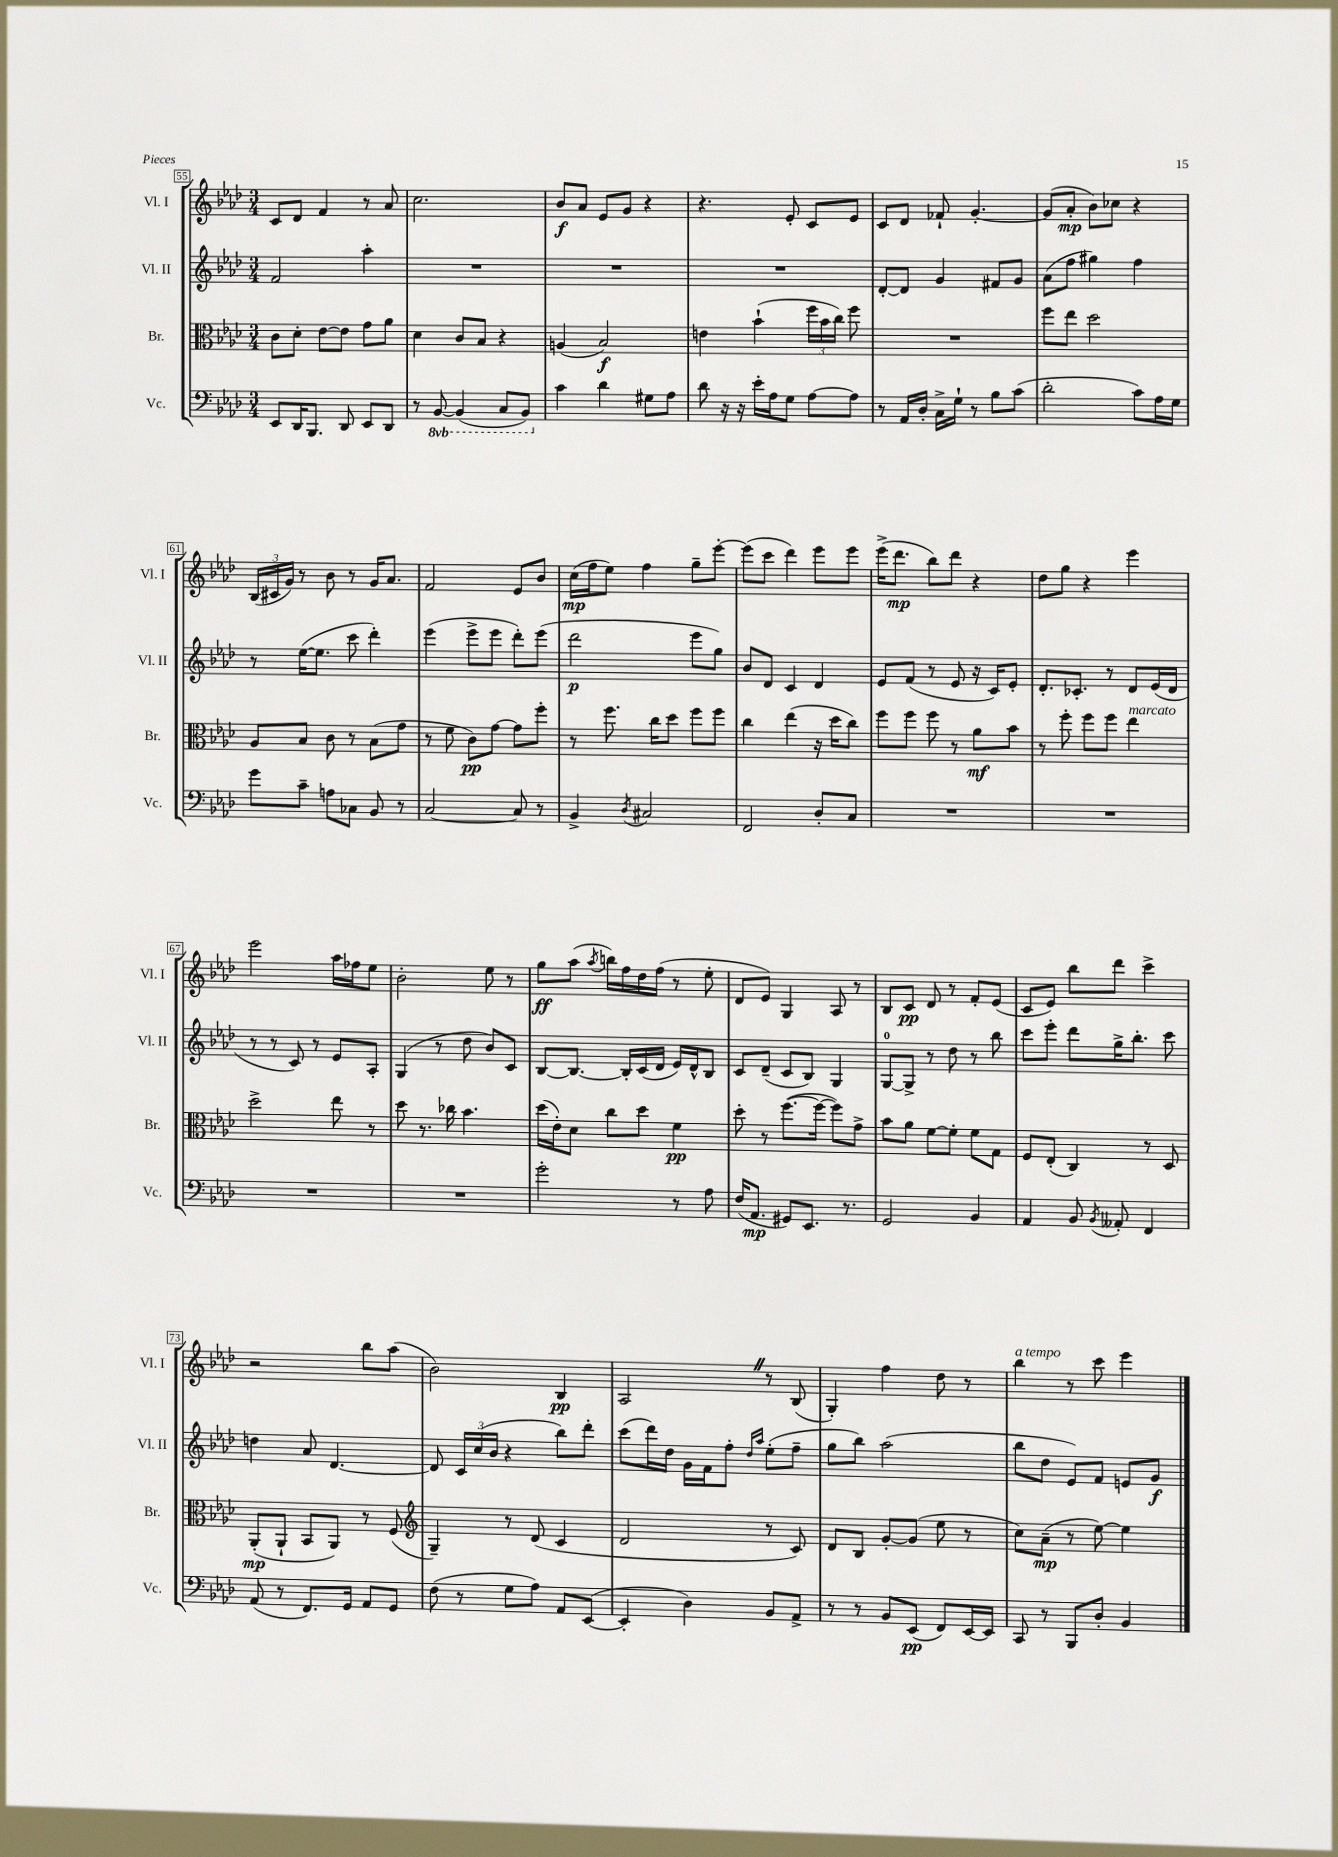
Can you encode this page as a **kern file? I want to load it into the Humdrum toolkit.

**kern	**dynam	**kern	**dynam	**kern	**dynam	**kern	**dynam
*part4	*part4	*part3	*part3	*part2	*part2	*part1	*part1
*staff4	*staff4	*staff3	*staff3	*staff2	*staff2	*staff1	*staff1
*I"Vc.	*	*I"Br.	*	*I"Vl. II	*	*I"Vl. I	*
*I'Vc.	*	*I'Br.	*	*I'Vl. II	*	*I'Vl. I	*
*clefF4	*	*clefC3	*	*clefG2	*	*clefG2	*
*k[b-e-a-d-]	*	*k[b-e-a-d-]	*	*k[b-e-a-d-]	*	*k[b-e-a-d-]	*
*M3/4	*	*M3/4	*	*M3/4	*	*M3/4	*
=55	=55	=55	=55	=55	=55	=55	=55
8EE-/L	.	8c\L	.	2f/	.	8c/L	.
16DD-/K	.	8d-'\J	.	.	.	8d-/J	.
8.BBB-/J	.	.	.	.	.	.	.
.	.	[8e-\L	.	.	.	4f/	.
8DD-/	.	8e-\J]	.	.	.	.	.
8EE-/L	.	8g\L	.	4aa-'\	.	8r	.
8DD-/J	.	8a-\J	.	.	.	8a-/	.
=56	=56	=56	=56	=56	=56	=56	=56
8r	.	4d-\	.	2.r	.	2.cc\	.
*8ba	*	*	*	*	*	*	*
[8BBB-/	.	.	.	.	.	.	.
(4BBB-/]	.	8c/L	.	.	.	.	.
.	.	8B-/J	.	.	.	.	.
8CC/L	.	4r	.	.	.	.	.
8BBB-/J)	.	.	.	.	.	.	.
=57	=57	=57	=57	=57	=57	=57	=57
*X8ba	*	*	*	*	*	*	*
4c\	.	(4An/	.	2.r	.	8b-/L	f
.	.	.	.	.	.	8a-/J	.
4d-\	.	2B-/)	f	.	.	8e-/L	.
.	.	.	.	.	.	8g/J	.
8G#X\L	.	.	.	.	.	4r	.
8A-\J	.	.	.	.	.	.	.
=58	=58	=58	=58	=58	=58	=58	=58
8d-\	.	4en\	.	2.r	.	4.r	.
16r	.	.	.	.	.	.	.
16r	.	.	.	.	.	.	.
16e-'\LL	.	(4b-`\	.	.	.	.	.
16A-\J	.	.	.	.	.	.	.
8G\J	.	.	.	.	.	8e-'/	.
[8A-\L	.	24ff\LL	.	.	.	8c/L	.
.	.	24b-\	.	.	.	.	.
.	.	24cc\JJ)	.	.	.	.	.
8A-\J]	.	8ff\	.	.	.	8e-/J	.
=59	=59	=59	=59	=59	=59	=59	=59
8r	.	2.r	.	[8d-'/L	.	8c/L	.
16AA-/LL	.	.	.	8d-/J]	.	8d-/J	.
16D-'/JJ	.	.	.	.	.	.	.
16C^\LL	.	.	.	4g/	.	8f-X`/	.
16G`\JJ	.	.	.	.	.	.	.
8r	.	.	.	.	.	[4.g'/	.
8B-\L	.	.	.	8f#X/L	.	.	.
(8c\J	.	.	.	8g/J	.	.	.
=60	=60	=60	=60	=60	=60	=60	=60
2d-'\	.	8ff\L	.	(8a-\L	.	(8g/L]	.
.	.	8ee-\J	.	8ff\J	.	8a-'/J	mp
.	.	2dd-\	.	4gg#X\)	.	8b-\L)	.
.	.	.	.	.	.	8cc-X\J	.
8c\L)	.	.	.	4ff\	.	4r	.
16A-\L	.	.	.	.	.	.	.
16G\JJ	.	.	.	.	.	.	.
!!LO:LB:g=z
=61	=61	=61	=61	=61	=61	=61	=61
8g\L	.	8A-/L	.	8r	.	(24B-/LL	.
.	.	.	.	.	.	24c#X/	.
.	.	.	.	.	.	24g/JJ)	.
8c~\J	.	8B-/J	.	([16ee-\KL	.	8r	.
.	.	.	.	8.ee-\J]	.	.	.
8An\L	.	8c\	.	.	.	8b-\	.
8C-X\J	.	8r	.	8ccc\	.	8r	.
8BB-/	.	(8B-\L	.	4ddd-'\)	.	16g/KL	.
.	.	.	.	.	.	8.a-/J	.
8r	.	8g\J	.	.	.	.	.
=62	=62	=62	=62	=62	=62	=62	=62
[2C/	.	8r	.	(4eee-\	.	2f/	.
.	.	8f\	.	.	.	.	.
.	.	8c\L)	pp	8eee-^\L	.	.	.
.	.	[8g\J	.	8eee-\J	.	.	.
8C/]	.	8g\L]	.	8ddd-'\L)	.	8e-/L	.
8r	.	8ff'\J	.	(8eee-\J	.	8b-/J	.
=63	=63	=63	=63	=63	=63	=63	=63
4BB-^/	.	8r	.	2ddd-\	p	(16cc\LL	mp
.	.	.	.	.	.	16ff\J	.
.	.	8.ff\	.	.	.	8ee-\J)	.
8qD-/	.	.	.	.	.	.	.
2C#X/	.	.	.	.	.	4ff\	.
.	.	16cc\KL	.	.	.	.	.
.	.	8dd-\J	.	.	.	.	.
.	.	8ff\L	.	8eee-\L	.	8gg~\L	.
.	.	8ff\J	.	8gg\J)	.	[8eee-'\J	.
=64	=64	=64	=64	=64	=64	=64	=64
2FF/	.	4cc\	.	8b-/L	.	(8eee-\L]	.
.	.	.	.	8d-/J	.	8ccc\J	.
.	.	(4ee-\	.	4c/	.	4ddd-\)	.
8D-'/L	.	16r	.	4d-/	.	8eee-\L	.
.	.	16dd-\KL	.	.	.	.	.
8C/J	.	8cc\J)	.	.	.	8eee-\J	.
=65	=65	=65	=65	=65	=65	=65	=65
2.r	.	8ff\L	.	8e-/L	.	(16eee-^\KL	.
.	.	.	.	.	.	8.ddd-\J	mp
.	.	8ff\J	.	(8f/J	.	.	.
.	.	8ff\	.	8r	.	8bb-\L)	.
.	.	8r	.	8e-/	.	8ddd-\J	.
.	.	8a-\L	mf	16r	.	4r	.
.	.	.	.	16c/KL)	.	.	.
.	.	8b-\J	.	8e-'/J	.	.	.
=66	=66	=66	=66	=66	=66	=66	=66
2.r	.	8r	.	8.d-'/L	.	8dd-\L	.
.	.	8ff'\	.	.	.	8gg\J	.
.	.	.	.	8.c-X'/J	.	.	.
.	.	8ff\L	.	.	.	4r	.
.	.	8ff\J	.	8r	.	.	.
!	!	!LO:TX:a:i:t=marcato	!	!	!	!	!
.	.	4ee-\	.	8d-/L	.	4eee-\	.
.	.	.	.	(16e-/L	.	.	.
.	.	.	.	16d-/JJ	.	.	.
!!LO:LB:g=z
=67	=67	=67	=67	=67	=67	=67	=67
2.r	.	2dd-^\	.	8r	.	2eee-\	.
.	.	.	.	8r	.	.	.
.	.	.	.	8c/)	.	.	.
.	.	.	.	8r	.	.	.
.	.	8ee-\	.	8e-/L	.	16aa-\LL	.
.	.	.	.	.	.	16ff-X\J	.
.	.	8r	.	8A-'/J	.	8ee-\J	.
=68	=68	=68	=68	=68	=68	=68	=68
2.r	.	8dd-\	.	(4G/	.	2b-'\	.
.	.	8.r	.	.	.	.	.
.	.	.	.	8r	.	.	.
.	.	16cc-X\	.	.	.	.	.
.	.	4.b-\	.	8dd-\	.	.	.
.	.	.	.	8b-/L)	.	8ee-\	.
.	.	.	.	8c/J	.	8r	.
=69	=69	=69	=69	=69	=69	=69	=69
2g'\	.	(16dd-\LL	.	[8B-/L	.	8gg\L	ff
.	.	16e-'\J)	.	.	.	.	.
.	.	8d-\J	.	8.B-/J_	.	(8aa-\J	.
.	.	.	.	.	.	8qaa-/	.
.	.	8cc\L	.	.	.	16bbn\LL)	.
.	.	.	.	16B-'/LL]	.	16ff\	.
.	.	8dd-\J	.	(16c/	.	16dd-\	.
.	.	.	.	16d-/JJ	.	(16ff\JJ	.
8r	.	4f\	pp	16e-/LL)	.	8r	.
.	.	.	.	16d-^^/J	.	.	.
8A-\	.	.	.	8B-/J	.	8ee-'\	.
=70	=70	=70	=70	=70	=70	=70	=70
(16F/KL	.	8dd-'\	.	8c/L	.	8d-/L	.
8.AA-/J	mp	.	.	.	.	.	.
.	.	8r	.	(8d-~/J	.	8e-/J)	.
8GG#X/L)	.	([8.ff\L	.	8c/L	.	4G/	.
8.EE-/J	.	.	.	8B-/J)	.	.	.
.	.	16ff\Jk_	.	.	.	.	.
.	.	8ff\L])	.	4G/	.	8A-/	.
8.r	.	.	.	.	.	.	.
.	.	8g^\J	.	.	.	8r	.
=71	=71	=71	=71	=71	=71	=71	=71
2GG/	.	8b-\L	.	[8G/L	.	8B-/L	.
.	.	8a-\J	.	8G^/J]	.	8c/J	pp
.	.	[8f\L	.	8r	.	8d-/	.
.	.	8f'\J]	.	8dd-\	.	8r	.
4BB-/	.	8f\L	.	8r	.	8f'/L	.
.	.	8G\J	.	8bb-\	.	(8e-/J	.
=72	=72	=72	=72	=72	=72	=72	=72
4AA-/	.	8F/L	.	8ccc\L	.	8c/L	.
.	.	(8E-'/J	.	8eee-'\J	.	8e-/J)	.
8BB-/	.	4C/)	.	8ddd-\L	.	8bb-\L	.
8qBB-/	.	.	.	.	.	.	.
8AA--X'/	.	.	.	16gg^\K	.	8ddd-\J	.
.	.	.	.	8.bb-'\J	.	.	.
4FF/	.	8r	.	.	.	4ccc^\	.
.	.	8D-/	.	8ccc\	.	.	.
!!LO:LB:g=z
=73	=73	=73	=73	=73	=73	=73	=73
(8AA-/	.	(8AA-'/L	mp	4ddn\	.	2r	.
8r	.	8AA-`/J	.	.	.	.	.
8.FF/L)	.	8BB-/L	.	8a-/	.	.	.
.	.	8AA-/J)	.	[4.d-/	.	.	.
16GG/Jk	.	.	.	.	.	.	.
8AA-/L	.	8r	.	.	.	8bb-\L	.
8GG/J	.	(8F/	.	.	.	(8aa-\J	.
=74	=74	=74	=74	=74	=74	=74	=74
*	*	*clefG2	*	*	*	*	*
(8F\	.	4G~/)	.	8d-/]	.	2b-\)	.
8r	.	.	.	24c/LL	.	.	.
.	.	.	.	(24cc/	.	.	.
.	.	.	.	24b-/JJ	.	.	.
8G\L	.	8r	.	4r	.	.	.
8A-\J)	.	(8d-/	.	.	.	.	.
8AA-/L	.	4c/	.	8bb-\L)	.	4B-/	pp
([8EE-/J	.	.	.	8ddd-'\J	.	.	.
=75	=75	=75	=75	=75	=75	=75	=75
4EE-'/]	.	2d-/	.	(8ccc\L	.	2A-Z/	.
.	.	.	.	16ddd-\L)	.	.	.
.	.	.	.	16dd-\JJ	.	.	.
4D-\)	.	.	.	16g\LL	.	.	.
.	.	.	.	16f\J	.	.	.
.	.	.	.	8ff'\J	.	.	.
.	.	.	.	16qqdd-/LL	.	.	.
.	.	.	.	16qqaa-/JJ	.	.	.
8BB-/L	.	8r	.	(8ee-'\L	.	8r	.
8AA-^/J	.	8c/)	.	8ff~\J	.	(8B-/	.
=76	=76	=76	=76	=76	=76	=76	=76
8r	.	8d-/L	.	8gg\L	.	4G'/)	.
8r	.	8B-/J	.	8bb-\J)	.	.	.
8BB-/L	.	[8g'/L	.	(2aa-\	.	4ff\	.
(8EE-/J	pp	(8g/J]	.	.	.	.	.
8FF/L)	.	8ee-\	.	.	.	8dd-\	.
[16EE-/L	.	8r	.	.	.	8r	.
16EE-/JJ]	.	.	.	.	.	.	.
=77	=77	=77	=77	=77	=77	=77	=77
!	!	!	!	!	!	!LO:TX:a:i:t=a tempo	!
8CC/	.	8cc\L)	.	8bb-\L	.	4bb-\	.
8r	.	(8a-~\J	mp	8dd-\J	.	.	.
8BBB-/L	.	8r	.	8e-/L)	.	8r	.
8D-'/J	.	[8ee-\)	.	8f/J	.	8ccc\	.
4BB-/	.	4ee-\]	.	8en/L	.	4eee-\	.
.	.	.	.	8g/J	f	.	.
==	==	==	==	==	==	==	==
*-	*-	*-	*-	*-	*-	*-	*-
